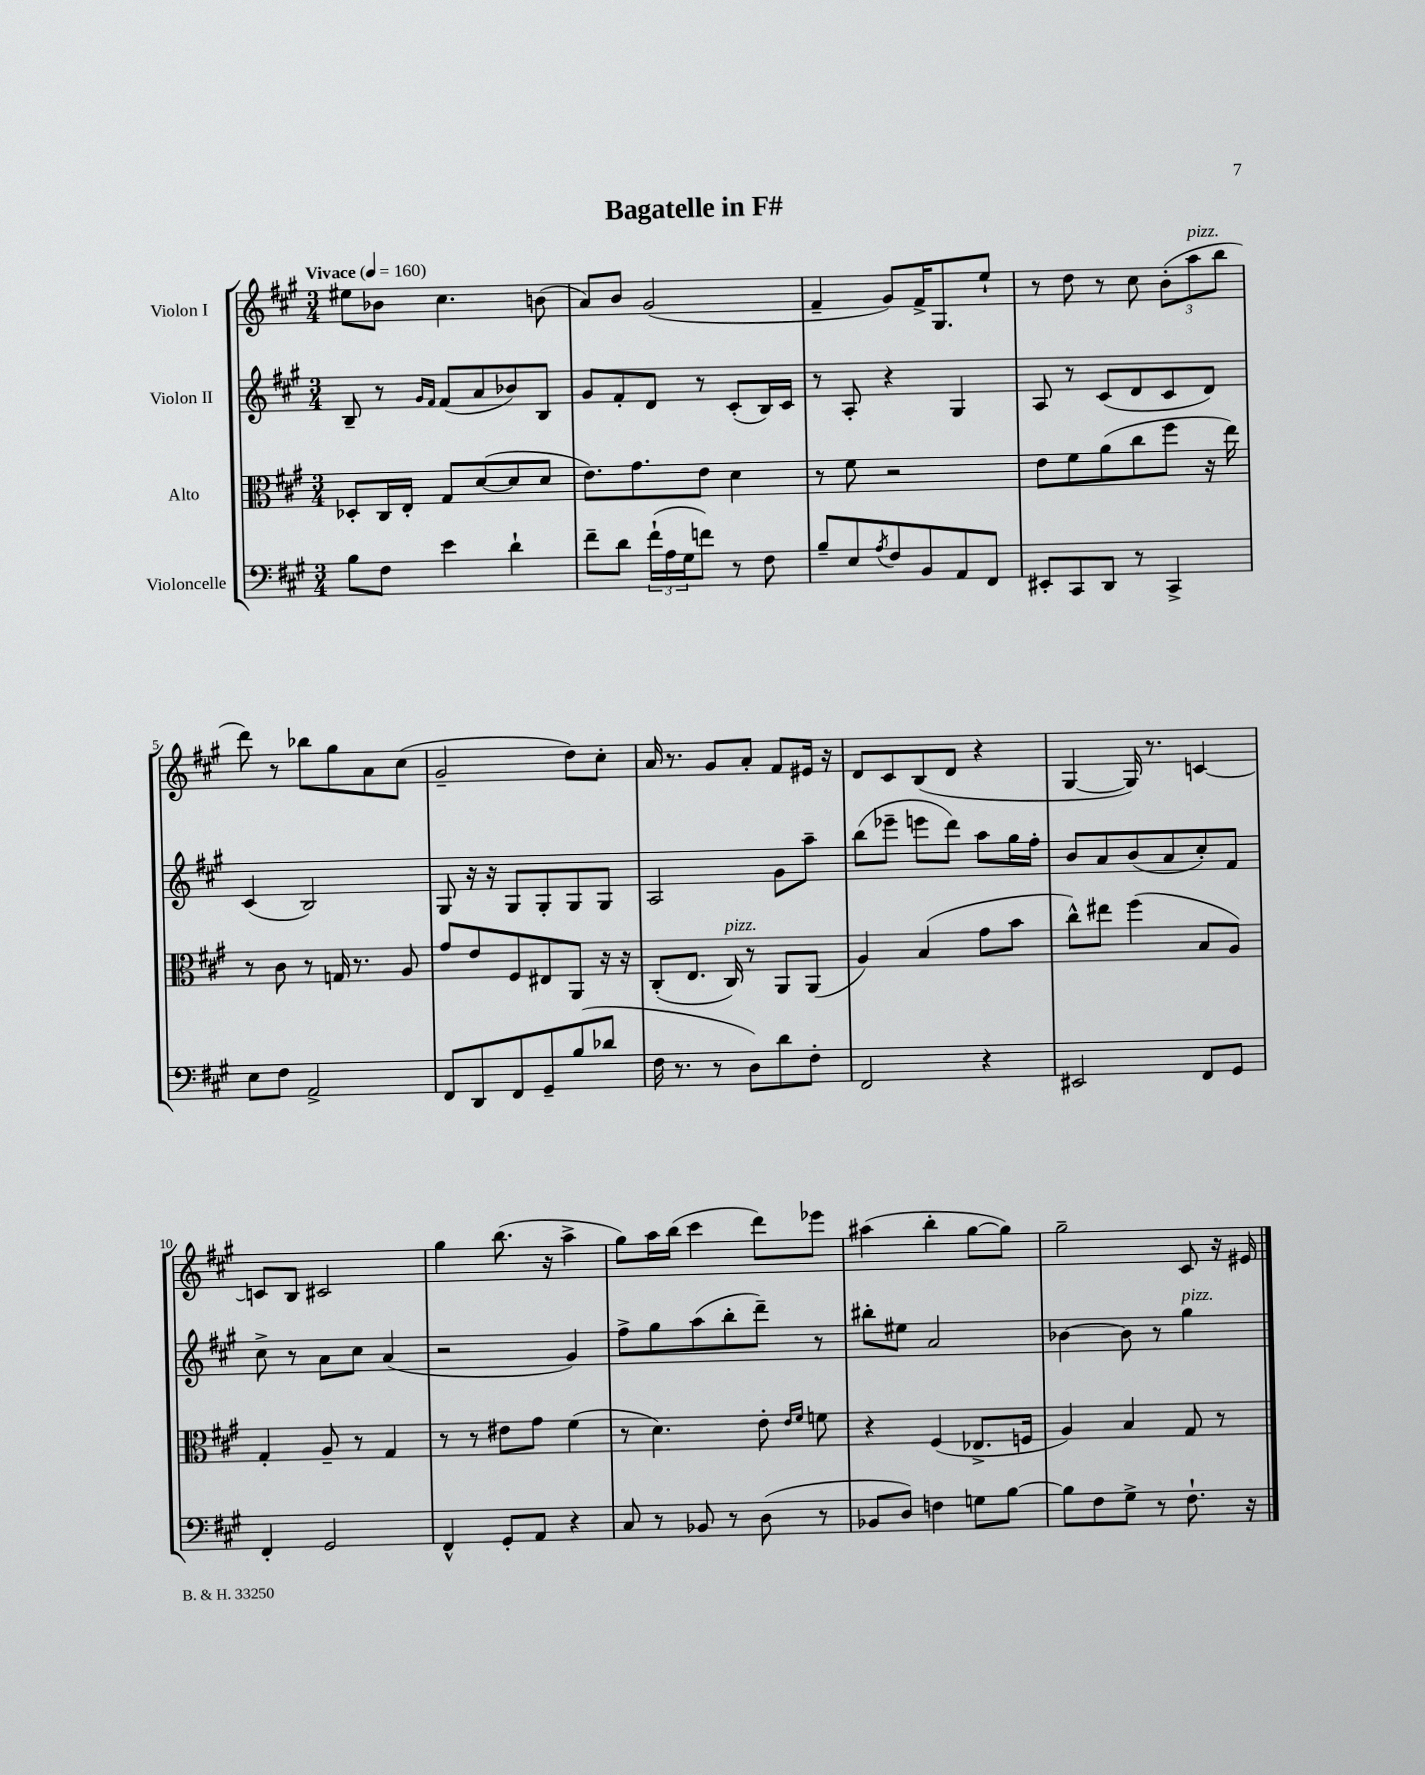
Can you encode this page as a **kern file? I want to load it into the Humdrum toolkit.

**kern	**kern	**kern	**kern
*staff4	*staff3	*staff2	*staff1
*clefF4	*clefC3	*clefG2	*clefG2
*k[f#c#g#]	*k[f#c#g#]	*k[f#c#g#]	*k[f#c#g#]
*M3/4	*M3/4	*M3/4	*M3/4
*MM160	*MM160	*MM160	*MM160
8B\L	8D-'/L	8B~/	8ee#\L
8F#\J	16C#/L	8r	8b-\J
.	16E'/JJ	.	.
.	.	16qqg#/LL	.
.	.	16qqf#/JJ	.
4e\	8G#/L	(8f#/L	4.cc#\
.	([8d/	8a/	.
4d`\	8d/]	8b-/)	.
.	8d/J	8B/J	(8b\
=	=	=	=
8f#~\L	8.e\L)	8g#/L	8a/L)
8d\J	.	8f#'/	8b/J
.	8.g#\	.	.
(24f#`\LL	.	8d/J	(2g#/
24A\	.	.	.
24G#\J	.	.	.
8f\J)	8e\J	8r	.
8r	4d\	(8c#'/L	.
8F#\	.	16B/L)	.
.	.	16c#/JJ	.
=	=	=	=
8B~/L	8r	8r	4f#~/
8E/	8f#\	8A'/	.
8qA/	.	.	.
8F#/	2r	4r	8g#/L)
8BB/	.	.	16f#^/K
.	.	.	8.G#/
8AA/	.	4G#/	.
8FF#/J	.	.	8ee`/J
=	=	=	=
8EE#'/L	8e\L	8A/	8r
8CC#/	8f#\	8r	8dd\
8DD/J	(8a\	(8c#/L	8r
8r	8cc#\	8d/	8cc#\
4CC#^/	8ff#\J	8c#/	(12b'\L
.	.	.	12aa\
.	16r	8d/J)	.
.	.	.	12bb\J
.	16ee\)	.	.
=	=	=	=
8E\L	8r	(4c#/	8ddd\)
8F#\J	8c#\	.	8r
2AA^/	8r	2B/)	8bb-\L
.	16G/	.	8gg#\
.	8.r	.	.
.	.	.	8a\
.	8A/	.	(8cc#\J
=	=	=	=
8FF#/L	8g#/L	8G#/	2g#~/
8DD/	8e/	16r	.
.	.	16r	.
8FF#/	8F#/	8G#/L	.
8GG#~/	8E#/	8G#'/	.
(8B/	8AA/J	8G#/	8dd\L)
8d-/J	16r	8G#/J	8cc#'\J
.	16r	.	.
=	=	=	=
16F#\	(8C#'/L	2A/	16a/
8.r	.	.	8.r
.	8.E/J	.	.
8r	.	.	8g#/L
.	16C#/)	.	.
8D\L)	8r	.	8a'/J
8d\	8AA/L	8g#\L	8f#/L
8F#'\J	(8AA/J	8aa~\J	16e#/Jk
.	.	.	16r
=	=	=	=
2FF#/	4A/)	(8bb\L	8d/L
.	.	8eee-~\J	8c#/
.	(4B/	8eee\L	(8B/
.	.	8ddd\J)	8d/J
4r	8g#\L	8aa\L	4r
.	8b\J	16gg#\L	.
.	.	16ff#'\JJ	.
=	=	=	=
2EE#/	8cc#^^\L)	8b/L	[4G#/
.	8ee#\J	8a/	.
.	(4ff#\	(8b/	16G#/])
.	.	.	8.r
.	.	8a/	.
8FF#/L	8B/L	8cc#'/)	[4c/
8GG#/J	8A/J)	8f#/J	.
=	=	=	=
4FF#'/	4G#'/	8cc#^\	8c/]L
.	.	8r	8B/J
2GG#/	8A~/	8a\L	2c#/
.	8r	8cc#\J	.
.	4G#/	(4a/	.
=	=	=	=
4FF#^^/	8r	2r	4gg#\
.	8r	.	.
8GG#'/L	8e#\L	.	(8.bb\
8AA/J	8g#\J	.	.
.	.	.	16r
4r	(4f#\	4g#/)	4aa^\
=	=	=	=
8C#/	8r	8ff#^\L	8gg#\L)
8r	4.d\)	8gg#\	16aa\L
.	.	.	(16bb\JJ
8BB-/	.	(8aa\	4ccc#\
8r	.	8bb'\	.
(8D\	8e'\	8ddd~\J)	8ddd\L)
.	16qqe/LL	.	.
.	16qqf#/JJ	.	.
8r	8f\	8r	8eee-\J
=	=	=	=
8BB-/L	4r	8bb#'\L	(4aa#\
8D/J)	.	8ee#\J	.
4F\	(4F#/	2a/	4bb'\
8G\L	8.E-^/L	.	[8gg#\L
[8B\J	.	.	8gg#\]J)
.	16F/Jk	.	.
=	=	=	=
8B\]L	4A/)	[4b-\	2gg#~\
8F#\	.	.	.
8G#^\J	4B/	8b-\]	.
8r	.	8r	.
8.F#`\	8G#/	4gg#\	8c#/
.	8r	.	16r
16r	.	.	16e#/
==	==	==	==
*-	*-	*-	*-
